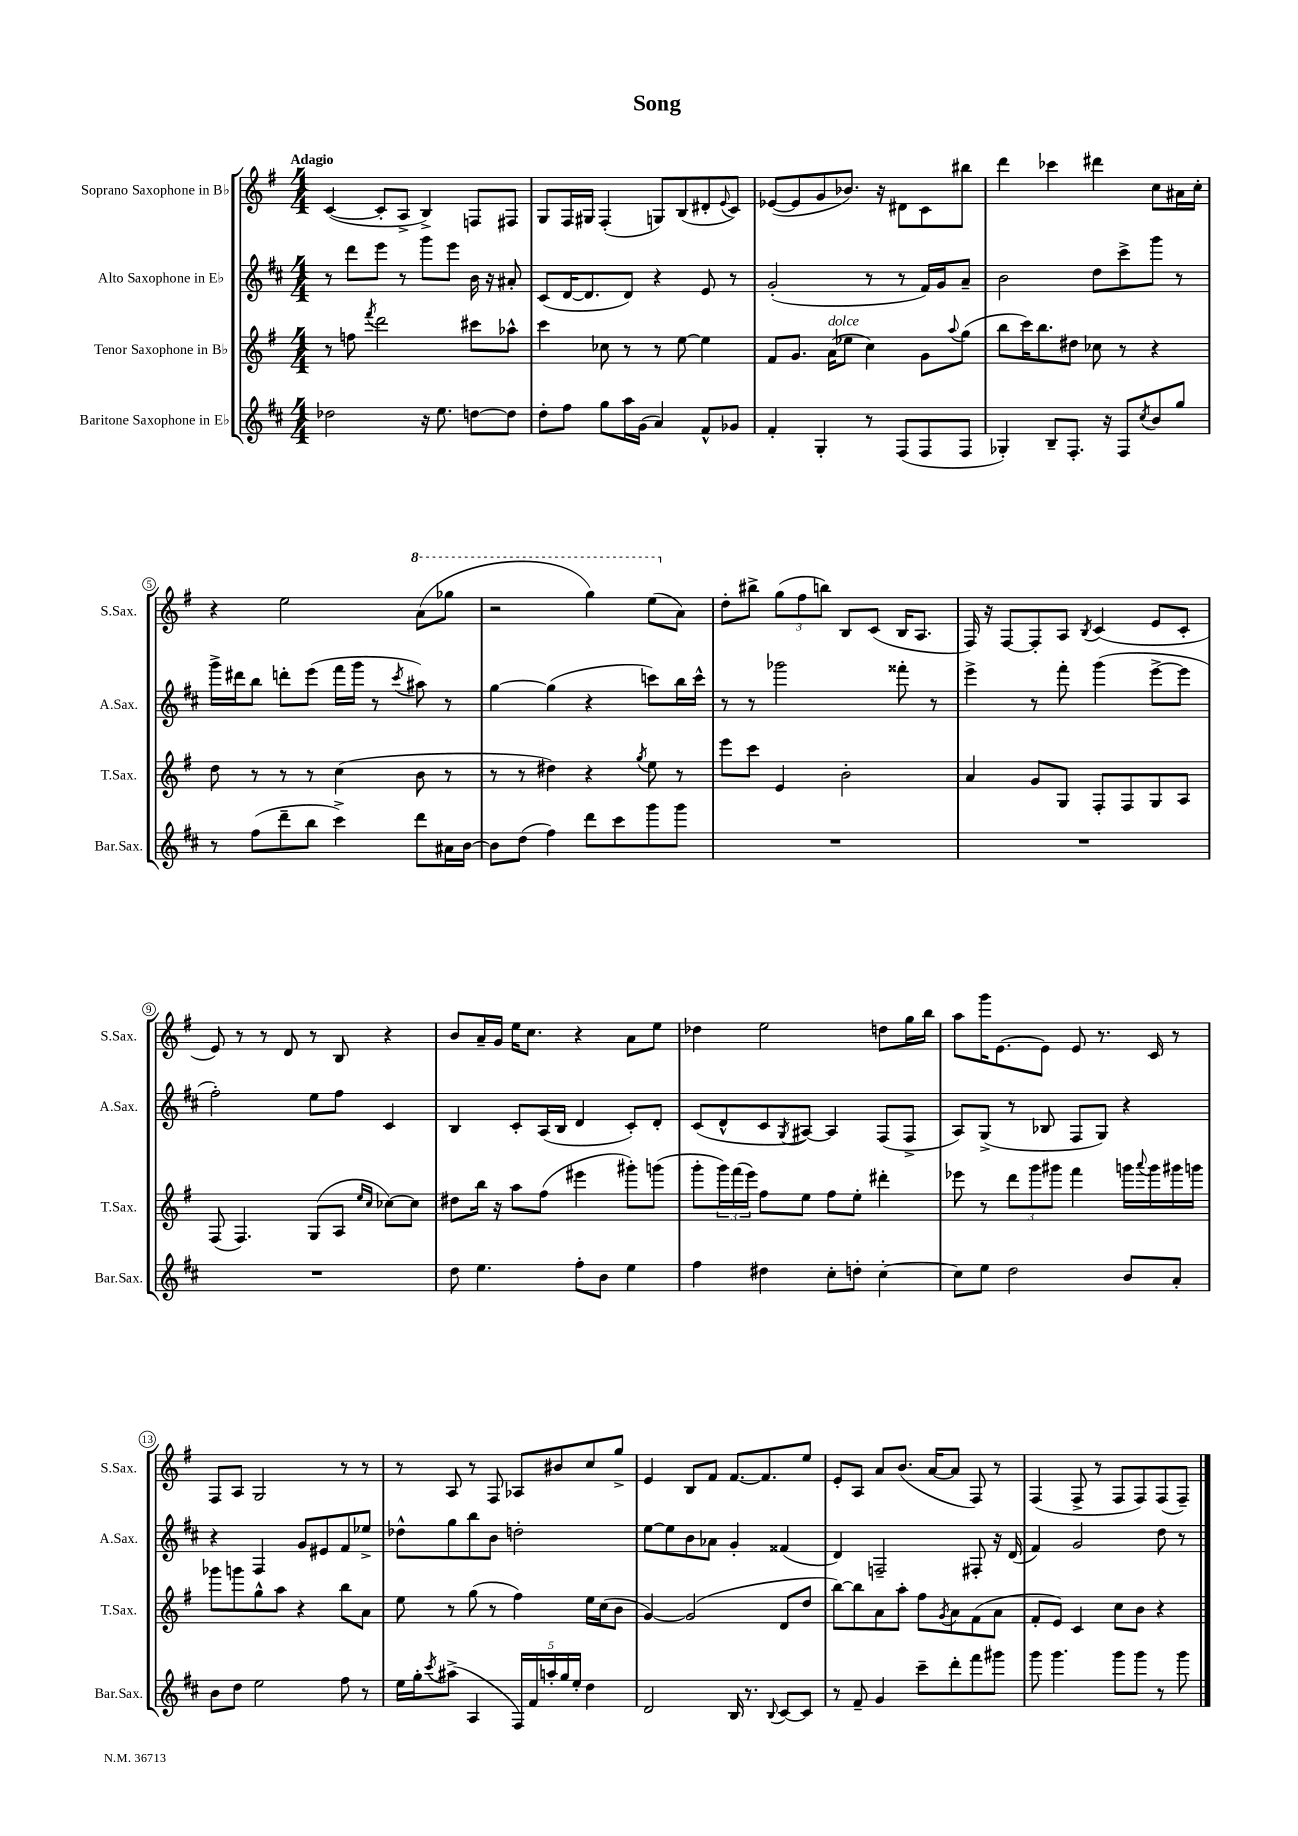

**kern	**kern	**kern	**kern
*staff4	*staff3	*staff2	*staff1
*clefG2	*clefG2	*clefG2	*clefG2
*k[f#c#]	*k[f#]	*k[f#c#]	*k[f#]
*M4/4	*M4/4	*M4/4	*M4/4
2dd-	8r	8r	([4c
.	8ff	8ddd	.
.	8qfff#	.	.
.	2ddd	8eee	8c']
.	.	8r	8A^
16r	.	8ggg	4B^)
8.ee	.	.	.
.	.	8eee	.
[8dd	8ccc#	16b	8F
.	.	16r	.
8dd]	8aa-^^	8a#'	8F#
=	=	=	=
8dd'	4ccc	(8c#	8G
8ff#	.	[16d	16F#
.	.	8.d]	16G#
8gg	8cc-	.	(4F#'
16aa	8r	8d)	.
(16g	.	.	.
4a)	8r	4r	8G)
.	[8ee	.	(8B
8f#^^	4ee]	8e	8d#'
.	.	.	8qqe
8g-	.	8r	8c)
=	=	=	=
4f#'	8f#	(2g'	([8e-
.	8.g	.	8e-]
4G'	.	.	8g
.	(16a	.	.
.	8ee-	.	8.b-)
8r	4cc)	8r	.
.	.	.	16r
(8F#	.	8r	8d#
8F#	8g	16f#)	8c
.	.	16g	.
.	8qqaa	.	.
8F#	(8gg	8a~	8bb#
=	=	=	=
4G-')	8bb	2b	4ddd
.	16ccc)	.	.
.	8.bb	.	.
8B~	.	.	4ccc-
8.F#'	8dd#	.	.
.	8cc-	8dd	4ddd#
16r	.	.	.
8F#	8r	8ccc#^	.
8qcc#	.	.	.
8b	4r	8ggg	8cc
8gg	.	8r	16a#
.	.	.	16cc'
=	=	=	=
8r	8dd	16ggg^	4r
.	.	16ddd#	.
(8ff#	8r	8bb	.
8ddd~	8r	8ddd'	2ee
8bb	8r	(8eee	.
4ccc#^)	(4cc	16fff#	.
.	.	16ggg	.
.	.	8r	.
.	.	8qccc#	.
8ddd	8b	8aa#)	(8aa
16a#	8r	8r	8ggg-
[16b	.	.	.
=	=	=	=
8b]	8r	[4gg	2r
(8dd	8r	.	.
4ff#)	4dd#)	(4gg]	.
8ddd	4r	4r	4ggg)
8ccc#	.	.	.
.	8qgg	.	.
8ggg	8ee	8ccc)	(8eee
8ggg	8r	16bb	8a)
.	.	16ccc^^	.
=	=	=	=
1r	8eee	8r	8dd'
.	8ccc	8r	8bb#^
.	4e	2ggg-	(12gg
.	.	.	12ff#
.	.	.	12bb)
.	2b'	.	8B
.	.	.	(8c
.	.	8fff##'	16B
.	.	.	8.A
.	.	8r	.
=	=	=	=
1r	4a	4eee^	16F#)
.	.	.	16r
.	.	.	[8F#
.	8g	8r	8F#']
.	8G	8fff#'	8A
.	.	.	8qB
.	8F#'	(4ggg	(4c
.	8F#	.	.
.	8G	[8eee^	8e
.	8A	8eee]	8c'
=	=	=	=
1r	(8F#	2ff#')	8e)
.	4.F#)	.	8r
.	.	.	8r
.	.	.	8d
.	(8G	8ee	8r
.	8A	8ff#	8B
.	16qqee	.	.
.	16qqcc	.	.
.	[8cc-)	4c#	4r
.	8cc-]	.	.
=	=	=	=
8dd	8dd#	4B	8b
4.ee	16bb	.	16a~
.	16r	.	16g
.	8aa	8c#'	16ee
.	.	.	8.cc
.	(8ff#	(16A	.
.	.	16B	.
8ff#'	4eee#	4d	4r
8b	.	.	.
4ee	8ggg#')	8c#')	8a
.	(8ggg	8d'	8ee
=	=	=	=
4ff#	8ggg'	(8c#	4dd-
.	24ggg)	8d^^	.
.	(24fff#	.	.
.	24eee)	.	.
4dd#	8ff#	8c#	2ee
.	.	8qG	.
.	8ee	[8A#)	.
8cc#'	8ff#	4A#]	.
8dd'	8ee'	.	.
[4cc#'	4ddd#'	(8F#	8dd
.	.	8F#^	16gg
.	.	.	16bb
=	=	=	=
8cc#]	8eee-	8A)	8aa
8ee	8r	(8G^	16ggg
.	.	.	[8.e
2dd	12ddd	8r	.
.	12ggg	.	.
.	.	8B-	8e]
.	12ggg#	.	.
.	4fff#	8F#	8e
.	.	8G)	8.r
8b	16ggg	4r	.
.	8qqaaa	.	.
.	16ggg	.	16c
8a'	16ggg#	.	8r
.	16ggg	.	.
=	=	=	=
8b	8ggg-	4r	8F#
8dd	8ggg	.	8A
2ee	8gg^^	4F#	2G
.	8aa	.	.
.	4r	8g	.
.	.	8e#	.
8ff#	8bb	8f#	8r
8r	8a	8ee-^	8r
=	=	=	=
16ee	8ee	8dd-^^	8r
16gg'	.	.	.
8qccc#	.	.	.
(8aa#^	8r	8gg	8A
4A	(8gg	8bb	8r
.	8r	8b	8F#
20F#)	4ff#)	2dd'	8A-
20f#	.	.	.
20aa'	.	.	.
.	.	.	8b#
20gg	.	.	.
20ee'	.	.	.
4dd	16ee	.	8cc
.	(16cc	.	.
.	8b	.	8gg^
=	=	=	=
2d	[4g)	[8ee	4e
.	.	8ee]	.
.	(2g]	8b	8B
.	.	8a-	8f#
16B	.	4g'	[8.f#
8.r	.	.	.
.	.	.	8.f#]
8qqB	.	.	.
[8c#	8d	(4f##	.
8c#]	8dd	.	8ee
=	=	=	=
8r	[8bb)	4d)	8e'
8f#~	8bb]	.	8A
4g	8a	2F~	8a
.	8aa'	.	(8.b
8ccc#~	8ff#	.	.
.	.	.	[16a
.	8qg	.	.
8ddd'	8a	.	8a]
8fff#	(8f#	8F#'	8F#)
8ggg#	8a	16r	8r
.	.	(16d	.
=	=	=	=
8ggg	8f#'	4f#)	(4F#
4.ggg	8e)	.	.
.	4c	2g	8F#^
.	.	.	8r
8ggg	8cc	.	8F#
8ggg	8b	.	8F#)
8r	4r	8dd	(8F#
8ggg	.	8r	8F#~)
==	==	==	==
*-	*-	*-	*-
